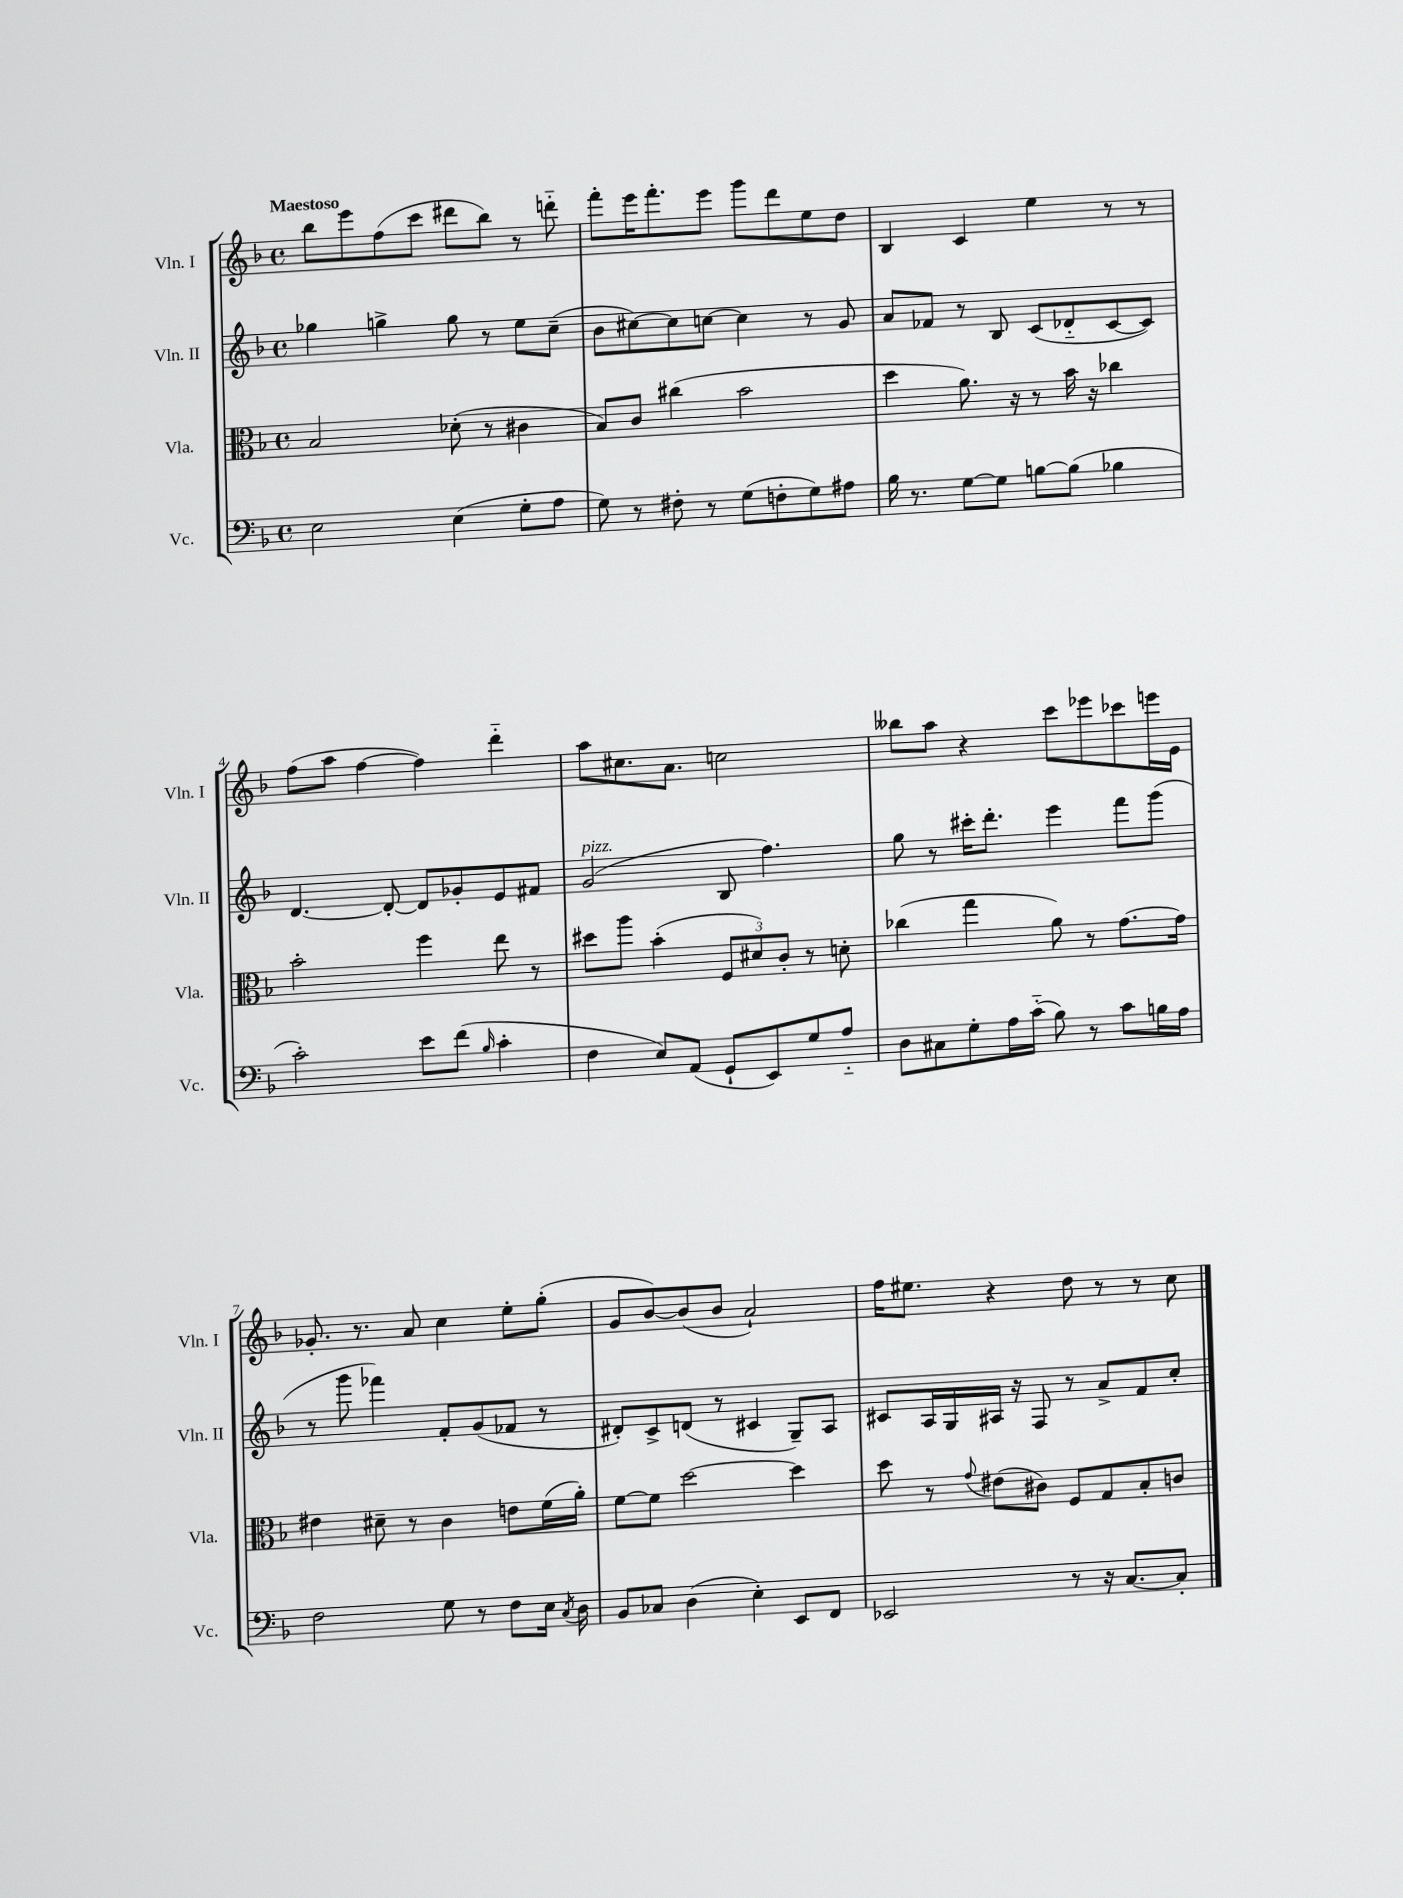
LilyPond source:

<<
\new StaffGroup <<
\new Staff = "s0" \with { instrumentName = "Vln. I" shortInstrumentName = "Vln. I" } {
    \clef treble \key f \major \defaultTimeSignature \time 4/4 \tempo "Maestoso"
    \autoBeamOff bes''8[ e'''8 f''8( c'''8] dis'''8[ bes''8]) r8 d'''8-_ |
    f'''8[-. e'''16 f'''8.-. e'''8] g'''8[ d'''8 e''8 d''8] |
    bes4 c'4 e''4 r8 r8 |
    f''8[( a''8] f''4~ f''4) d'''4-_ |
    a''8[ cis''8. a'8.] c''2 |
    beses''8[ a''8] r4 c'''8[ ees'''8 ces'''8 e'''16 e'16] |
    ges'8.-. r8. a'8 c''4 e''8[-. g''8]-.( |
    g'8[ bes'8~) bes'8( bes'8] a'2-!) |
    f''16[ eis''8.] r4 d''8 r8 r8 c''8 \bar "|." |
}
\new Staff = "s1" \with { instrumentName = "Vln. II" shortInstrumentName = "Vln. II" } {
    \clef treble \key f \major \defaultTimeSignature \time 4/4
    \autoBeamOff ges''4 g''4-> g''8 r8 e''8[ c''8]--( |
    bes'8[ cis''8~) cis''8 c''8]~ c''4 r8 g'8 |
    a'8[ fes'8] r8 bes8 c'8[( des'8-_ c'8~ c'8]) |
    d'4.~ d'8~-. d'8[ ges'8-. e'8 fis'8] |
    g'2^\markup { \italic "pizz." }( bes8 f''4.) |
    g''8 r8 cis'''16[-. d'''8.]-. e'''4 f'''8[ g'''8]( |
    r8 g'''8 fes'''4) f'8[-. g'8( fes'8] r8 |
    dis'8[-.) c'8-> d'8]( r8 cis'4 g8[--) a8] |
    cis'8[ a16 g16 ais16] r16 f8 r8 a'8[-> f'8 c''8]-. \bar "|." |
}
\new Staff = "s2" \with { instrumentName = "Vla." shortInstrumentName = "Vla." } {
    \clef alto \key f \major \defaultTimeSignature \time 4/4
    \autoBeamOff bes2 des'8-.( r8 cis'4 |
    bes8[) c'8] cis''4( bes'2 |
    d''4 a'8.) r16 r8 bes'16 r16 ces''4 |
    bes'2-. f''4 e''8 r8 |
    dis''8[ a''8] bes'4-.( \tuplet 3/2 { f8[ dis'8) c'8]-. } r8 d'8-. |
    ces''4( g''4 a'8) r8 g'8.[~ g'16] |
    eis'4 dis'8-- r8 c'4 e'8[ f'16( a'16]-.) |
    f'8[~ f'8] d''2~ d''4 |
    d''8 r8 \appoggiatura { g'8 } eis'8[( cis'8]) f8[ g8 bes8-. c'8] \bar "|." |
}
\new Staff = "s3" \with { instrumentName = "Vc." shortInstrumentName = "Vc." } {
    \clef bass \key f \major \defaultTimeSignature \time 4/4
    \autoBeamOff e2 e4( g8[-. a8] |
    g8) r8 fis8-. r8 g8[( f8-. g8) ais8] |
    bes16 r8. g8[~ g8] b8[~ b8]( bes4 |
    c'2-.) e'8[ f'8]( \grace { bes16 } c'4-. |
    f4 e8[) a,8]( g,8[-! e,8) g8 a8]-_ |
    d8[ cis8 g8-. a16 c'16]-_( bes8) r8 c'8[ b16 a16] |
    f2 g8 r8 f8[ e16] \acciaccatura { c8 } d16 |
    bes,8[ ces8] d4( e4-.) e,8[ f,8] |
    ees,2 r8 r16 c8.[~ c8]-. \bar "|." |
}
>>
>>
